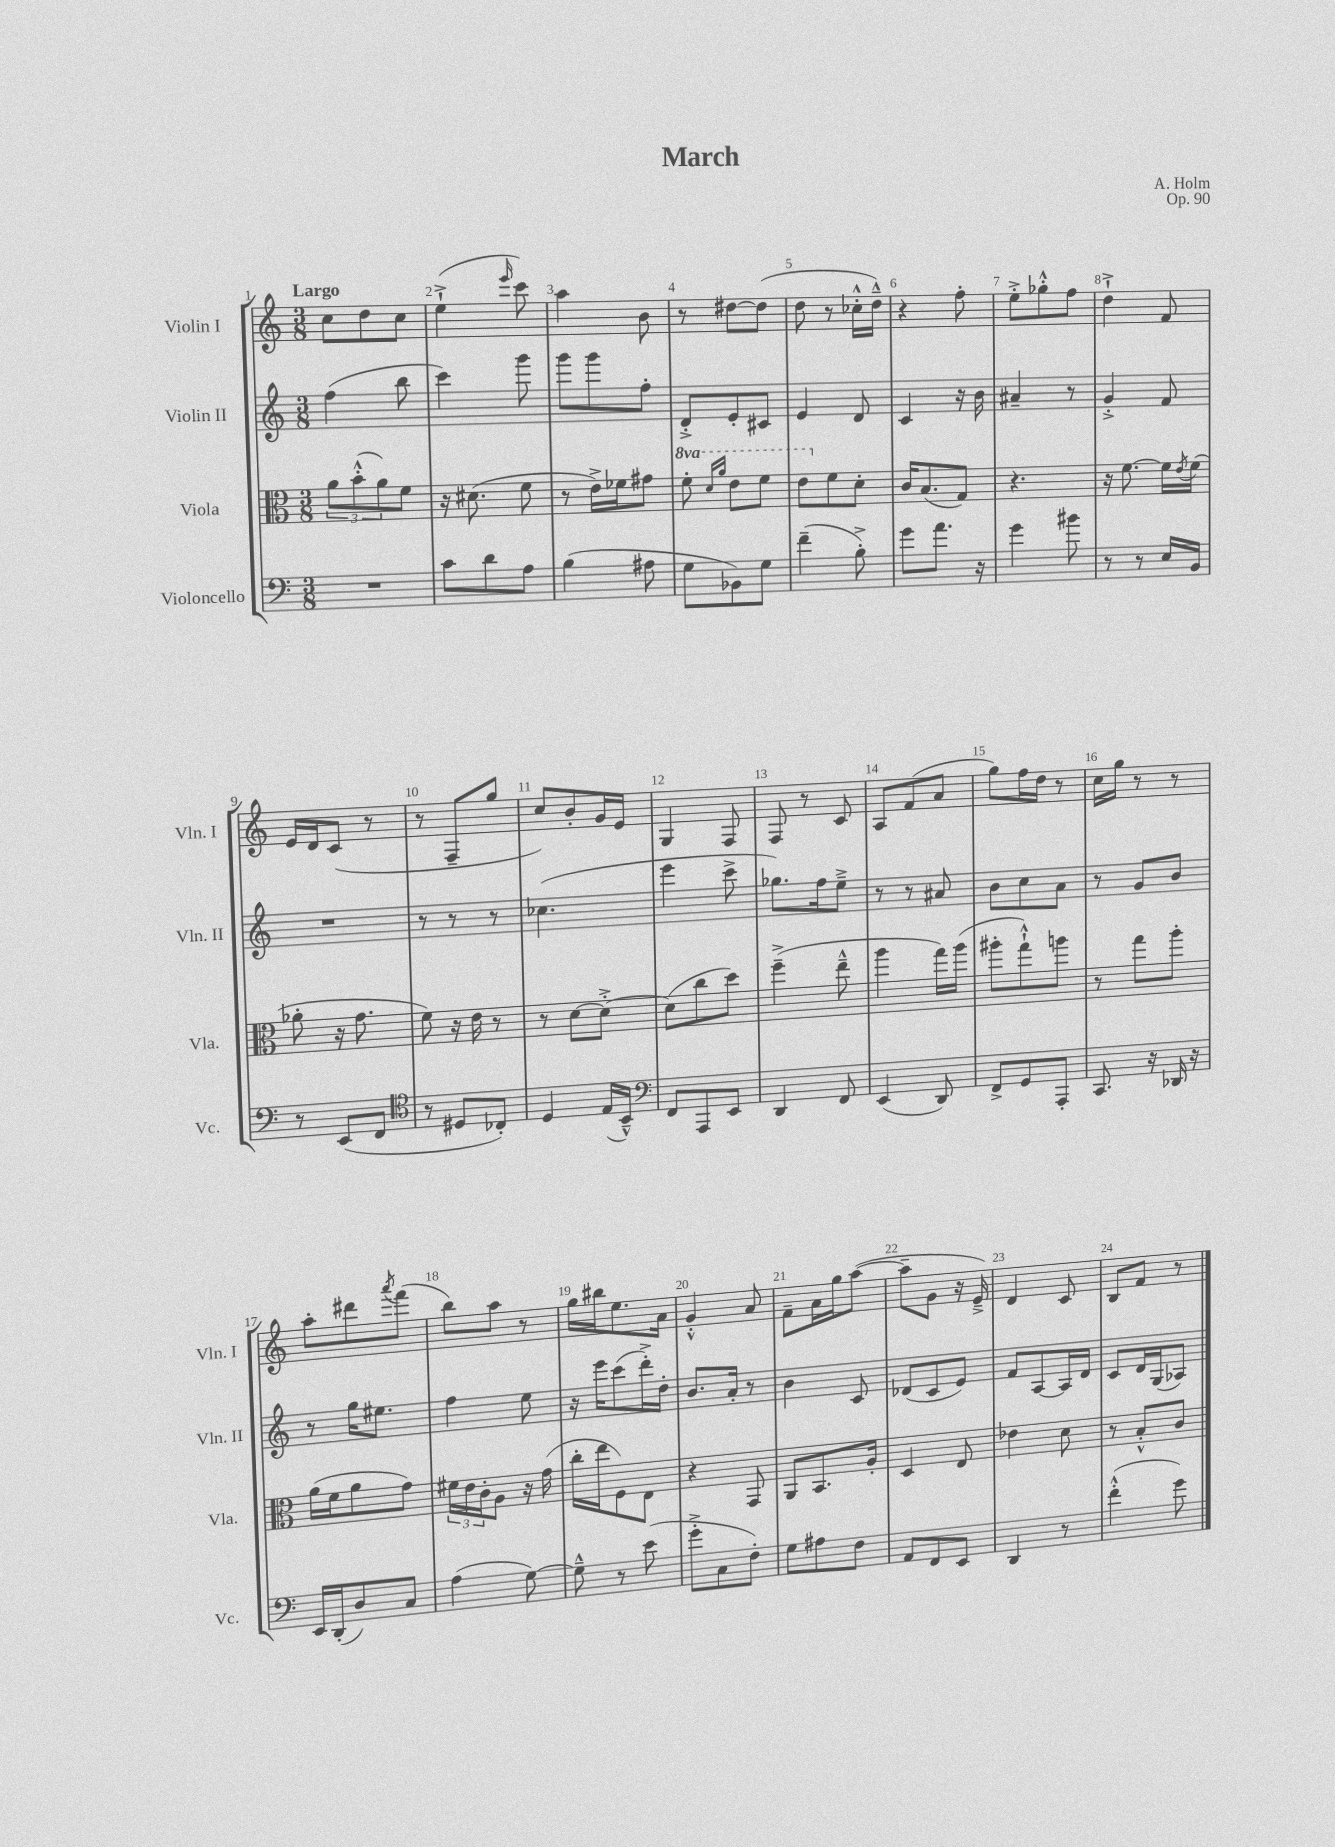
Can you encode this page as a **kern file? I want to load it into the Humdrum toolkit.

**kern	**kern	**kern	**kern
*staff4	*staff3	*staff2	*staff1
*clefF4	*clefC3	*clefG2	*clefG2
*k[]	*k[]	*k[]	*k[]
*M3/8	*M3/8	*M3/8	*M3/8
4.r	12a\L	(4ff\	8cc\L
.	(12b'^^\	.	.
.	.	.	8dd\
.	12a\)	.	.
.	8f\J	8bb\	8cc\J
=	=	=	=
8c\L	16r	4ccc\)	(4ee`^\
.	(8.d#\	.	.
8d\	.	.	.
.	.	.	16qqeee/
8A\J	8f\	8ggg\	8ccc\)
=	=	=	=
(4B\	8r	8ggg\L	4aa\
.	16e^\LL)	8ggg\	.
.	16f-\J	.	.
8A#\	8g#\J	8ff'\J	8b\
=	=	=	=
8G\L	8ff'\	8d'^/L	8r
.	16qqdd/LL	.	.
.	16qqaa/JJ	.	.
8BB-\)	8ee\L	8e'/	[8dd#\L
8G\J	8ff\J	8c#/J	(8dd#\]J
=	=	=	=
(4f~\	8ee\L	4e/	8dd\
.	8f\	.	8r
8B'^\)	8d'\J	8d/	16cc-'^^\LL
.	.	.	16dd~^^\JJ)
=	=	=	=
8g\L	16c/LK	4c/	4r
.	(8.B/	.	.
8.a\J	.	.	.
.	8G/J)	16r	8ff'\
16r	.	16b\	.
=	=	=	=
4g\	4.r	4a#~/	8ee'^\L
.	.	.	8gg-'^^\
8b#\	.	8r	8ff\J
=	=	=	=
8r	16r	4g'^/	4dd`^\
.	[8.f\	.	.
8r	.	.	.
16E/LL	16f\]LL	8f/	8f/
.	8qe/	.	.
16BB/JJ	(16f\JJ	.	.
=	=	=	=
8r	8a-'\	4.r	16e/LL
.	.	.	16d/J
(8EE/L	16r	.	(8c/J
.	8.g\	.	.
8FF/J	.	.	8r
=	=	=	=
*clefC4	*	*	*
8r	8f\)	8r	8r
8D#/L	16r	8r	8F~/L
.	16e\	.	.
8C-'/J)	8r	8r	8gg/J
=	=	=	=
4D/	8r	(4.cc-\	8cc/L)
.	[8d\L	.	8b'/
(16E/LL	8d'^\_J	.	16g/L
16BB~^^/JJ)	.	.	16e/JJ
=	=	=	=
*clefF4	*	*	*
8FF/L	(8d\]L	4eee\	4G/
8AAA/	8cc\	.	.
8EE/J	8dd\J)	8ccc^\	8F/
=	=	=	=
4DD/	(4ff~^\	8.gg-\L)	8F/
.	.	.	8r
.	.	16ff\k	.
8FF/	8ee~^^\	8ee~^\J	8c/
=	=	=	=
(4EE/	4aa\	8r	8A/L
.	.	8r	(8f/
8DD/)	16gg\LL)	8a#/	8a/J
.	(16aa\JJ	.	.
=	=	=	=
8FF^/L	8aa#'\L	8b\L	8gg\L)
8GG/	8gg`^^\)	8cc\	16ff\L
.	.	.	16dd\JJ
8AAA'/J	8aa\J	8a\J	8r
=	=	=	=
8.CC/	8r	8r	16cc\LL
.	.	.	16gg\JJ
.	8gg\L	8g/L	8r
16r	.	.	.
16DD-/	8aa'\J	8b/J	8r
16r	.	.	.
=	=	=	=
16EE/LL	(16a\LL	8r	8aa'\L
(16DD'/J	16f\J	.	.
8D/)	8a\	16gg\LK	8ddd#\
.	.	8.ee#\J	.
.	.	.	8qaaa/
8C/J	8g\J)	.	(8fff\J
=	=	=	=
(4A\	24f#\LL	4ff\	8bb\L)
.	24e\	.	.
.	24c'\J	.	.
.	8A\J	.	8aa\J
[8G\)	16r	8ee\	8r
.	(16g\	.	.
=	=	=	=
8G~^^\]	16cc'\LL	16r	16gg\LL
.	16ee\J	16eee\LK	16bb#\J
8r	8F\)	(8ccc\	8.ee\
(8e\	8E\J	16ddd'^\L)	.
.	.	16dd'\JJ	16a\Jk
=	=	=	=
8g'^\L	4r	8.b/L	4g'^^/
8C\	.	.	.
.	.	16a'/Jk	.
8F'\J)	8GG/	8r	8a/
=	=	=	=
8G\L	8AA/L	4b\	8f~\L
8A#\	8.BB/	.	16a\L
.	.	.	16gg\J
8F\J	.	8c/	([8aa\J
.	16A'/Jk	.	.
=	=	=	=
8AA/L	4D/	(8d-/L	8aa~\]L
8FF/	.	8c/	8g\J
8EE/J	8E/	8e/J)	16r
.	.	.	16e~^/)
=	=	=	=
4DD/	4e-\	8f/L	4d/
.	.	[8A/	.
8r	8d\	16A/]L	8c/
.	.	16d/JJ	.
=	=	=	=
(4f'^^\	8r	8c/L	8B/L
.	8B'^^/L	16d/L	8f/J
.	.	(16G/J	.
8g\)	8c/J	8A-/J)	8r
==	==	==	==
*-	*-	*-	*-
